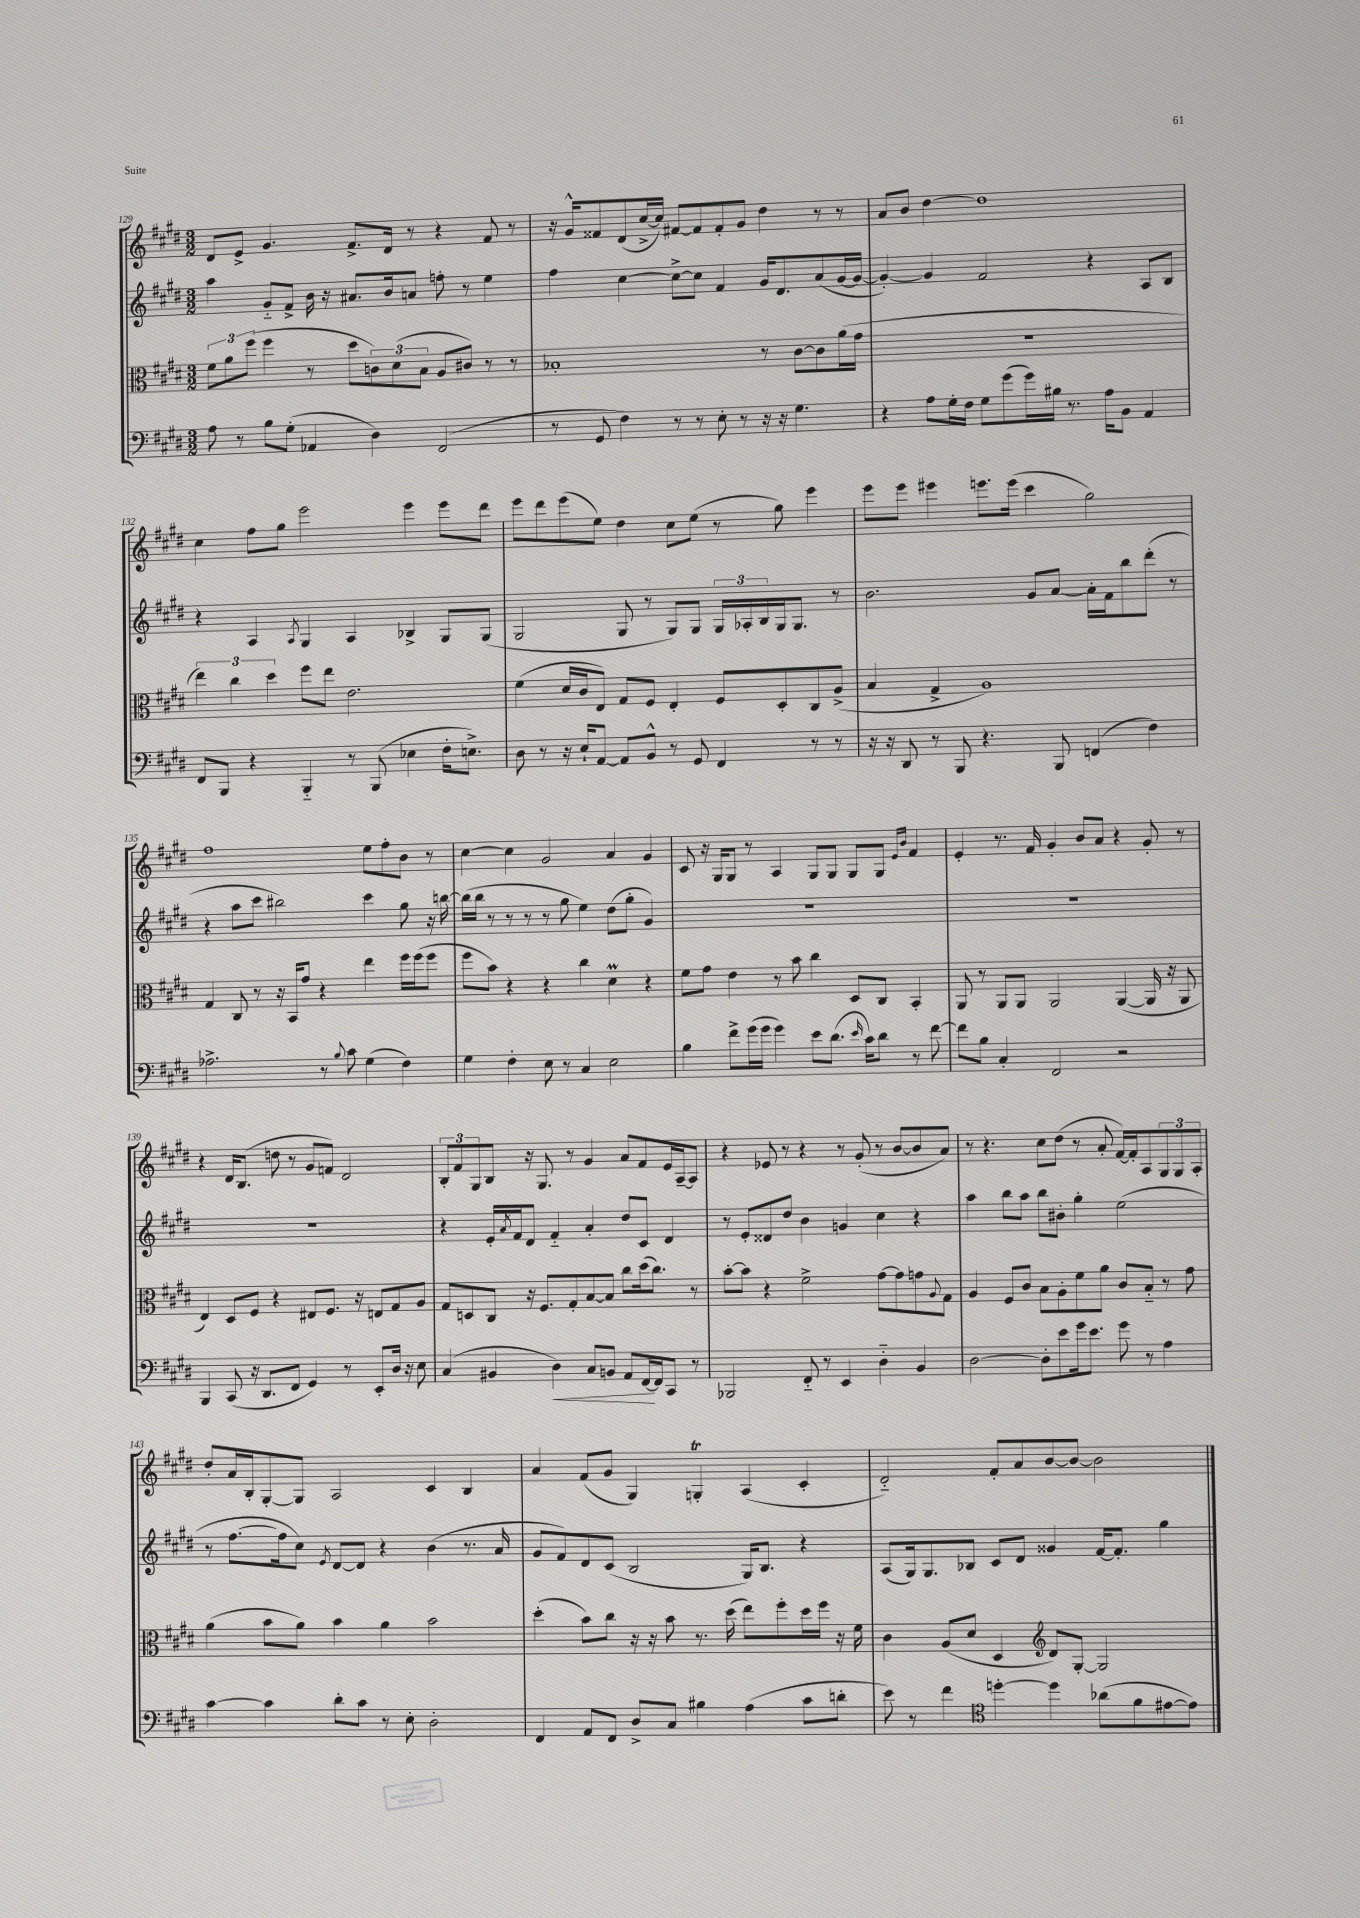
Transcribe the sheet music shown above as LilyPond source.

<<
\new StaffGroup <<
\new Staff = "s0" {
    \clef treble \key e \major \numericTimeSignature \time 3/2
    dis'8 e'8-> gis'4. fis'8.-> dis'16 r8 r4 fis'8 r8 |
    r16 gis'16-^ fisis'8 dis'8( cis''16~-> cis''16) fis'8~ fis'8 fis'8-. gis'8 dis''4 r8 r8 |
    a'8 b'8 dis''4~ dis''1 |
    cis''4 fis''8 gis''8 e'''2 e'''4 e'''8 dis'''8 |
    e'''8 dis'''8 e'''8( e''8) dis''4 cis''8 e''8( r8 gis''8) e'''4 |
    e'''8 e'''8 eis'''4 e'''8. e'''16( cis'''4 gis''2) |
    fis''1 e''8 fis''8-. b'8 r8 |
    cis''4~ cis''4 gis'2 a'4 gis'4 |
    cis'8 r16 gis16 gis8 r8 a4 gis8 gis8 gis8 gis8 \grace { e'16 b'16 } fis'4 |
    e'4-. r8. fis'16 gis'4-. b'8 a'8 r4 gis'8-. r8 |
    r4 dis'16 b8.( d''8 r8 gis'8 f'8) dis'2 |
    \tuplet 3/2 { b8-. fis'8 gis8 } b8 r16 gis8. r8 gis'4 a'8 fis'8 e'16 a16~-- a8 |
    r4 ees'8 r8 r4 r8 gis'8-.( r8 b'8~ b'8 a'8) |
    r8 r4. cis''8 dis''8( r8 a'8-. fis'16~) fis'16-. a8 \tuplet 3/2 { gis8 gis8 a8-. } |
    dis''8-. a'16 b16-. gis8~-. gis8 a2 cis'4 b4 |
    a'4 fis'8( gis'8 gis4) g4-.\trill a4( cis'4-. |
    dis'2-_) fis'8-. a'8 b'8~ b'8~ b'2 \bar "|." |
}
\new Staff = "s1" {
    \clef treble \key e \major \numericTimeSignature \time 3/2
    a''4 gis'8-_ fis'8-> b'16 r16 ais'8. b'16 a'8 f''8-. r8 e''4 |
    fis''4 cis''4~ cis''8~-> cis''8 fis'4 gis'16 dis'8. a'8( gis'16~ gis'16~ |
    gis'4~-.) gis'4 fis'2 r4 a8 b8 |
    r4 a4 \acciaccatura { a8 } gis4 a4 bes4-> gis8 gis8( |
    gis2 gis8 r8 gis8) gis8 \tuplet 3/2 { gis16 aes16-. b16 } gis16 gis8. r8 |
    b'2. gis'8 a'8~ a'16-. fis'16 b''8 dis'''8-.( r8 |
    r4 a''8 cis'''8 bis''2) cis'''4 gis''8 r16 b''16~ |
    b''16( b''16 r8 r8 r8 r8 gis''8 e''4) dis''8( gis''8-. gis'4) |
    R1. |
    R1. |
    R1. |
    r4 e'16-. \acciaccatura { a'8 } fis'16 dis'8 fis'4-_ a'4-. dis''8 cis'8 dis'4 |
    r8 e'8-. disis'8 dis''8 b'4 g'4 cis''4 r4 |
    a''4 b''8 a''8 b''8 bis'8-. gis''4-. e''2( |
    r8 fis''8.~ fis''16 cis''8) \acciaccatura { e'8 } dis'8~ dis'8 r4 b'4( r8. a'16 |
    gis'8 fis'8) dis'8 cis'8( b2 gis16) b8. r4 |
    a8( gis16) gis8. bes8 cis'8 dis'8 gisis'4 fis'16~ fis'8.-. gis''4 \bar "|." |
}
\new Staff = "s2" {
    \clef alto \key e \major \numericTimeSignature \time 3/2
    \tuplet 3/2 { fis'8 a'8 fis''8( } fis''4 r8 dis''8 \tuplet 3/2 { c'8) dis'8( b8 } a8 cis'8) r8 r8 |
    bes1-. r8 cis'8~ cis'8 a'16( gis'16 |
    R1. |
    \tuplet 3/2 { e''4) cis''4 dis''4 } fis''8 e''8 e'2. |
    fis'4( dis'16 cis'16 e8) gis8 fis8 e4-. fis8 dis8-. cis8 a8->( |
    b4 gis4-> a1) |
    gis4 cis8 r8 r16 b,16 gis'8 r4 e''4 fis''16 fis''16( fis''8 |
    fis''8 b'8) r4 r4 cis''4 dis'4\prall r4 |
    fis'8 gis'8 e'4 r8 b'8 cis''4 dis8 cis8 b,4-. |
    a,8 r8 a,8 a,8 a,2 a,4~( a,16 r16 a,8 |
    e4) dis8 fis8 r4 eis8 fis8. r16 e8 gis8 a8 |
    gis8 d8 cis8 r16 fis8. gis8-. b8~ b8 cis''8 dis''16( cis''8.) r8 |
    b'8~-. b'8 r4 fis'2-> gis'8~ gis'8 g'8 \appoggiatura { a8 } gis8 |
    a4 fis8 cis'8 b8 a8-. fis'8 a'8 cis'8 b8-_ r8 gis'8 |
    a'4( b'8 a'8) b'4 a'4 b'2 |
    dis''4-.( b'8) cis''8 r16 r16 b'8 r8. dis''16( e''8) fis''8-. dis''16 fis''16 r16 fis'16 |
    cis'4 a8( dis'8 dis4 \clef treble dis'8) gis8~-. gis2 \bar "|." |
}
\new Staff = "s3" {
    \clef bass \key e \major \numericTimeSignature \time 3/2
    a8 r8 b8 gis8-.( aes,4 dis4) fis,2( |
    r8 gis,8 fis4) r8 r8 e8-. r8 r16 r16 gis4. |
    r4 a8 gis16-. fis16 gis8 gis'8( gis'16) bis16 r8. a16 b,8 a,4 |
    fis,8 b,,8 r4 b,,4-_ r8 b,,8( ees4 fis16-. e8.->) |
    dis8 r8 r16 e16-! a,8~ a,8 b,8-^ r8 gis,8 fis,4 r8 r8 |
    r16 r16 dis,8 r8 b,,8 r4. b,,8 f,4( fis4) |
    aes2.-> r8 \appoggiatura { b8 } cis'8 gis4( fis4) |
    gis4 fis4-. e8 r8 cis4 e2 |
    b4 fis'8-> gis'16( gis'16 gis'4) e'8 dis'8.( \grace { e'16 } cis'16) dis'8 r8 fis'8~ |
    fis'8 b8 cis4-. fis,2 r2 |
    b,,4 cis,8( r16 dis,8. fis,8 gis,4) r8 e,8-. dis16 r16 e8 |
    cis4( bis,4 dis4\<) cis8 b,8 a,8 fis,16~\! fis,16 cis,8 r8 |
    bes,,2 fis,8-_ r8 e,4 dis4-_ b,4 |
    dis2~ dis8-. e'8 gis'16 e'8. gis'8 r8 a4 |
    cis'4~ cis'4 dis'8-. cis'8 r8 e8-. dis2-. |
    fis,4 a,8 fis,8 dis8-> cis8 bis4 a4( cis'8 d'8-. |
    e'8) r8 fis'4 \clef tenor d''4~-. d''4 aes'8( fis'8 eis'8~ eis'8) \bar "|." |
}
>>
>>
\layout { \context { \Score currentBarNumber = #129 } }
